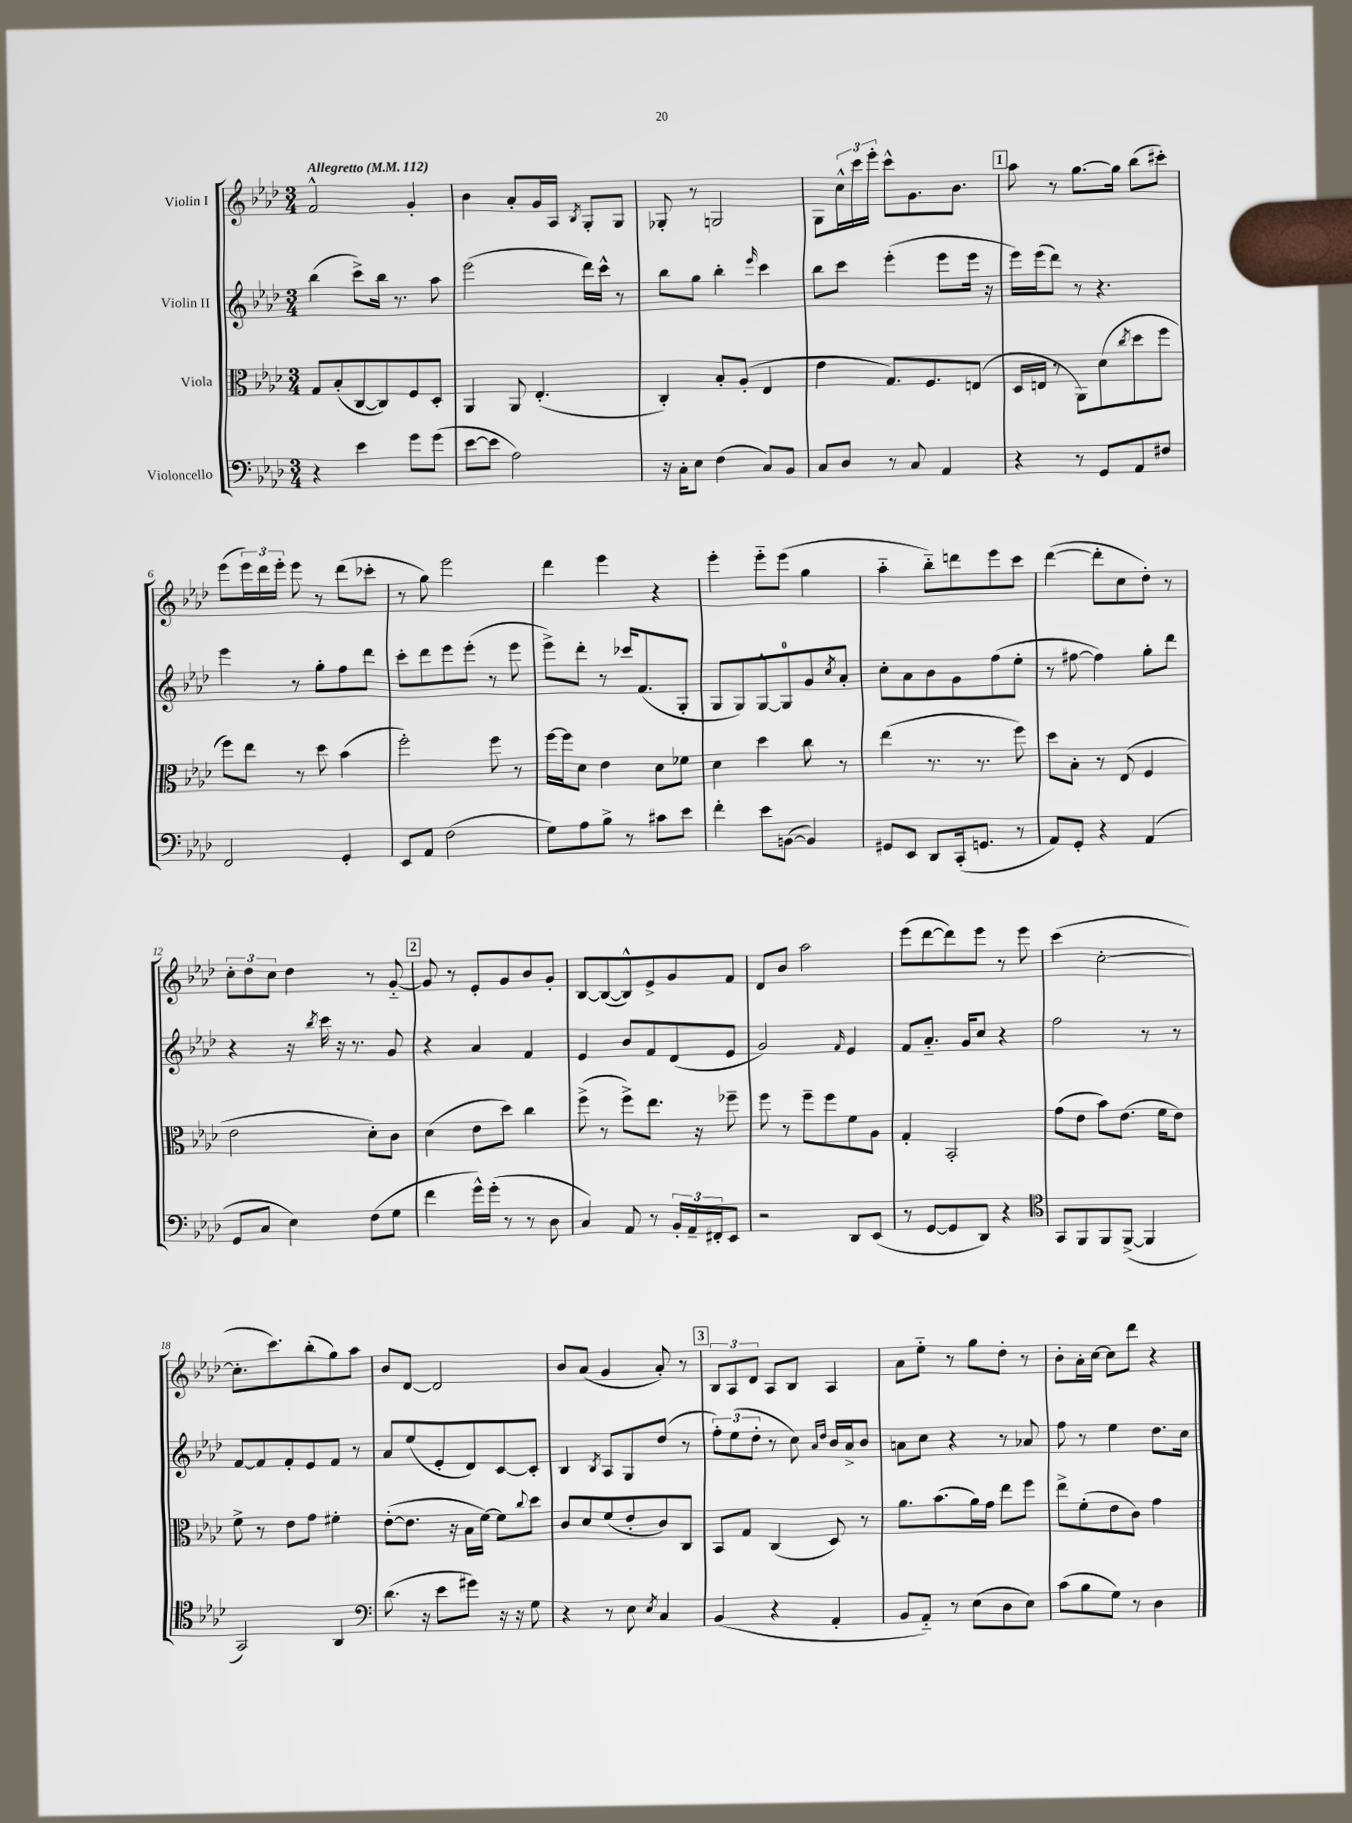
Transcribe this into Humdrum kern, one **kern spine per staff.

**kern	**kern	**kern	**kern
*part4	*part3	*part2	*part1
*staff4	*staff3	*staff2	*staff1
*I"Violoncello	*I"Viola	*I"Violin II	*I"Violin I
*clefF4	*clefC3	*clefG2	*clefG2
*k[b-e-a-d-]	*k[b-e-a-d-]	*k[b-e-a-d-]	*k[b-e-a-d-]
*M3/4	*M3/4	*M3/4	*M3/4
*MM112	*MM112	*MM112	*MM112
=1	=1	=1	=1
!	!	!	!LO:TX:a:B:t=Allegretto
4r	8G/L	(4bb-\	2f^^/
.	(8B-'/	.	.
4e-\	[8C/	8ccc^\L)	.
.	8C/])	16bb-\Jk	.
.	.	8.r	.
8g\L	8F/	.	4g'/
(8g\J	8D-'/J	8aa-\	.
=2	=2	=2	=2
[8e-\L	4AA-/	(2eee-\	4b-\
8e-\J]	.	.	.
2A-\)	8AA-/	.	8a-'/L
.	(4.E-'/	.	16g/L
.	.	.	16A-/JJ
.	.	.	8qB-/
.	.	16ddd-\LL)	8G'/L
.	.	16ccc^^\JJ	.
.	.	8r	8G/J
=3	=3	=3	=3
16r	4C'/)	8bb-\L	8G-X'/
16C'\KL	.	.	.
8E-\J	.	8gg\J	8r
(4F\	8B-'/L	4bb-'\	2Gn/
.	(8A-'/J	.	.
.	.	16qqeee-/	.
8C/L)	4E-/	4ccc\	.
8BB-/J	.	.	.
=4	=4	=4	=4
8C/L	4e-\	8bb-\L	8G\L
8D-/J	.	8ccc\J	24cc^^\L
.	.	.	24ccc\
.	.	.	24eee-'\JJ
8r	8.G/L)	(4eee-'\	8ccc^^\L
8C/	.	.	8.g\
.	8.F/	.	.
4AA-/	.	8eee-\L	.
.	.	.	8.b-\J
.	(8En/J	16eee-\Jk	.
.	.	16r	.
!!LO:REH:place=s1:t=1
=5	=5	=5	=5
4r	16D-/LL	16eee-\LL)	8aa-\
.	16En/JJ	(16eee-\J	.
.	8r	8ddd-\J)	8r
8r	8AA-\L)	8r	[8.gg\L
8GG/L	(8d-\	4.r	.
.	.	.	16gg\Jk]
.	8qcc/	.	.
8AA-/	8dd-\	.	(8bb-\L
8F#X/J	8ff\J	.	8ccc#X'\J)
!!LO:LB:g=z
=6	=6	=6	=6
2FF/	8ff\L)	4eee-\	(8eee-\L
.	8ee-\J	.	24eee-\L)
.	.	.	24ddd-\
.	.	.	24eee-'\JJ
.	8r	8r	8eee-\
.	8dd-\	8gg'\L	8r
4GG'/	(4b-\	8ff\	(8ddd-\L
.	.	8ddd-\J	8ccc-X'\J
=7	=7	=7	=7
8EE-/L	2ff'\)	8ccc'\L	8r
8AA-/J	.	8ddd-\	8gg\)
(2F\	.	8eee-\	2eee-\
.	.	(8eee-'\J	.
.	8ff\	8r	.
.	8r	8eee-\	.
=8	=8	=8	=8
8G\L)	[16ff\LL	8eee-^\L)	4ddd-\
.	16ff\J]	.	.
8A-\	8d-\J	8ddd-'\J	.
8B-^\J	4e-\	8r	4eee-\
8r	.	16ccc-X/KL	.
.	.	(8.f/	.
8c#X\L	8d-\L	.	4r
8e-\J	8f-X\J	8G'/J	.
=9	=9	=9	=9
4f'\	4d-\	8G/L	4eee-'\
.	.	8G/)	.
8e-\L	4dd-\	[8G^^/	8eee-\L
([8BBn\J	.	8G/]	(8eee-\J
4BB/])	8cc\	8g/	4gg\
.	.	8qcc/	.
.	8r	8a-'/J	.
=10	=10	=10	=10
8GG#X/L	(4ee-\	8cc'\L	4aa-\
8EE-/J	.	8a-\	.
8DD-/L	8.r	8b-\	8bb-\L)
(16CC'/k	.	8g\	8dddn\
8.GGn/J	8.r	.	.
.	.	(8ff\	8eee-\
8r	8ff\)	8ee-'\J	8ccc\J
=11	=11	=11	=11
8AA-/L)	8dd-\L	8r	([4ddd-\
8GG'/J	8B-'\J	[8ff#X\	.
4r	8r	4ff#\])	8ddd-'\L]
.	(8E-/	.	8cc\
(4AA-/	4F/	8gg'\L	8dd-'\J)
.	.	8ddd-\J	8r
!!LO:LB:g=z
=12	=12	=12	=12
8GG/L	2e-\	4r	12cc'\L
.	.	.	12dd-\
8C/J	.	.	.
.	.	.	12cc\J
4E-\)	.	16r	4dd-\
.	.	8qbb-/	.
.	.	16ccc\	.
.	.	16r	.
.	.	8.r	.
(8F\L	8d-'\L)	.	8r
8G\J	8c\J	8g/	[8g/
!!LO:REH:place=s1:t=2
=13	=13	=13	=13
4f\	(4d-\	4r	8g/]
.	.	.	8r
16g^^\LL)	8e-\L	4a-/	8e-'/L
(16g'\JJ	.	.	.
8r	8dd-\J)	.	8g/
8r	4cc\	4f/	8b-/
8D-\	.	.	8g'/J
=14	=14	=14	=14
4C/)	(8ff^\	4e-/	[8B-/L
.	8r	.	(8B-/_
8AA-/	8ff^\L)	8b-/L	8B-^^/])
8r	8.ee-\J	8f/	8e-^/
24BB-'/LL	.	(8d-/	8g/
24AA-~/	.	.	.
.	16r	.	.
24FF#X'/J	.	.	.
8EE-/J	8ff-X~\	8e-/J	8f/J
=15	=15	=15	=15
2r	8ff\	2g/)	8d-/L
.	8r	.	8b-/J
.	8ff~\L	.	2aa-\
.	8ff\	.	.
.	.	16qqf/	.
8DD-/L	8f\	4e-/	.
(8EE-/J	8A-\J	.	.
=16	=16	=16	=16
8r	4G'/	8f/L	(8eee-\L
[8GG/L	.	8.a-/J	[8ddd-\
8GG/]	2BB-'/	.	8ddd-\])
.	.	16g/KL	.
8DD-/J)	.	8cc/J	8eee-\J
4r	.	4r	8r
.	.	.	8eee-\
=17	=17	=17	=17
*clefC4	*	*	*
8GG/L	(8g\L	2ff\	(4ccc\
8FF/	8e-\J	.	.
8FF/	8b-\L)	.	[2cc'\
([8FF^/J	(8.e-\J	.	.
4FF/]	.	8r	.
.	16f\KL	.	.
.	8e-\J)	8r	.
!!LO:LB:g=z
=18	=18	=18	=18
2GG/)	8f^\	[8f/L	8.cc'\L]
.	8r	8f/]	.
.	.	.	8.ccc\)
.	8e-\L	8f'/	.
.	8g\J	8e-/	(8bb-'\
4AA-/	4f#X'\	8f/J	8gg\)
.	.	8r	8aa-\J
=19	=19	=19	=19
*clefF4	*	*	*
(8.d-\	([8e-'\L	8a-/L	8b-/L
.	8.e-\J]	(8ee-/	[8d-/J
16r	.	.	.
8e-\L	.	8e-'/	2d-/]
.	16r	.	.
8g#X\J)	16B-\LL	8d-/)	.
.	[16f\JJ)	.	.
16r	8f\L]	[8c/	.
16r	.	.	.
.	8qqcc/	.	.
8G\	8dd-\J	8c'/J]	.
=20	=20	=20	=20
4r	8c/L	4B-/	8b-/L
.	8d-/	.	(8a-/J
.	.	8qB-/	.
8r	(8f/	8A-/L	4g/
8E-\	8e-'/	8G/	.
8qE-/	.	.	.
4C/	8c/)	(8dd-/J	8a-'/)
.	8C/J	8r	8r
!!LO:REH:place=s1:t=3
=21	=21	=21	=21
(4BB-/	8BB-/L	12ff'\L)	12B-/L
.	.	(12ee-\	12A-/
.	8G/J	.	.
.	.	12dd-'\J	12d-/J
4r	(4C/	8r	8A-/L
.	.	8cc\)	8B-/J
.	.	16qqa-/LL	.
.	.	16qqdd-/JJ	.
4AA-'/	8D-/)	16b-/LL	4A-/
.	.	16a-^/J	.
.	8r	8b-/J	.
=22	=22	=22	=22
8BB-/L	8.a-\L	8an\L	8a-\L
8AA-/J)	.	8cc\J	8ee-\J
.	(8.b-\	.	.
8r	.	4r	8r
(8E-\L	16a-\L)	.	8gg\L
.	16g\JJ	.	.
8D-\	8ee-\L	8r	8dd-'\J
8E-\J)	8ff\J	8a-X/	8r
=23	=23	=23	=23
(8c\L	8ee-^\L	8ff\	8b-'\L
8B-\	(8f'\	8r	16a-'\L
.	.	.	[16cc\JJ
8G\J)	8e-\	4ee-\	8cc\L]
8r	8c\J)	.	8ddd-\J
4D-\	4g\	8.dd-\L	4r
.	.	16cc\Jk	.
==	==	==	==
*-	*-	*-	*-
